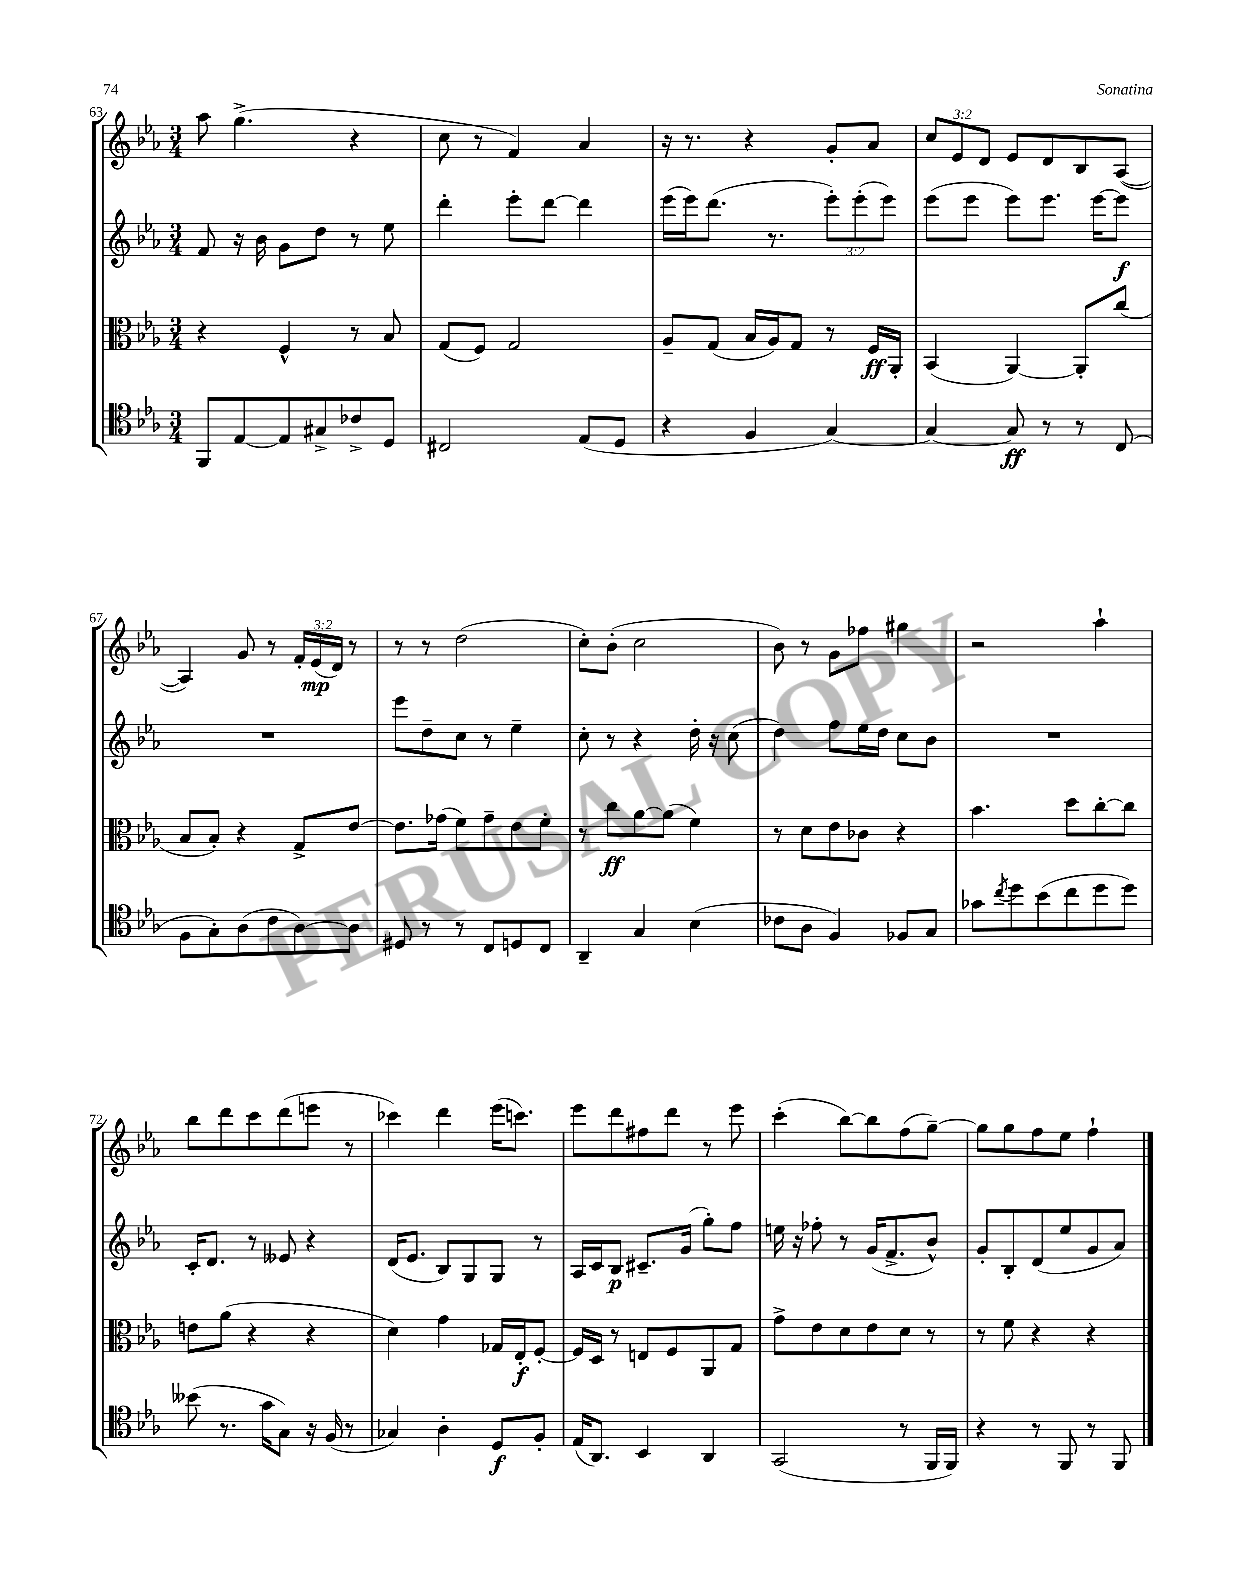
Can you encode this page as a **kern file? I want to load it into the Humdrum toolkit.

**kern	**dynam	**kern	**dynam	**kern	**dynam	**kern	**dynam
*part4	*part4	*part3	*part3	*part2	*part2	*part1	*part1
*staff4	*staff4	*staff3	*staff3	*staff2	*staff2	*staff1	*staff1
*clefC4	*	*clefC3	*	*clefG2	*	*clefG2	*
*k[b-e-a-]	*	*k[b-e-a-]	*	*k[b-e-a-]	*	*k[b-e-a-]	*
*M3/4	*	*M3/4	*	*M3/4	*	*M3/4	*
=63	=63	=63	=63	=63	=63	=63	=63
8FF/L	.	4r	.	8f/	.	8aa-\	.
[8E-/	.	.	.	16r	.	(4.gg^\	.
.	.	.	.	16b-\	.	.	.
8E-/]	.	4F^^/	.	8g\L	.	.	.
8G#X^/	.	.	.	8dd\J	.	.	.
8c-X^/	.	8r	.	8r	.	4r	.
8D/J	.	8B-/	.	8ee-\	.	.	.
=64	=64	=64	=64	=64	=64	=64	=64
2C#X/	.	(8G/L	.	4ddd'\	.	8cc\	.
.	.	8F/J)	.	.	.	8r	.
.	.	2G/	.	8eee-'\L	.	4f/)	.
.	.	.	.	[8ddd\J	.	.	.
(8E-/L	.	.	.	4ddd\]	.	4a-/	.
8D/J	.	.	.	.	.	.	.
=65	=65	=65	=65	=65	=65	=65	=65
4r	.	8A-~/L	.	(16eee-\LL	.	16r	.
.	.	.	.	16eee-\J)	.	8.r	.
.	.	(8G/J	.	(8.ddd\J	.	.	.
4F/	.	16B-/LL	.	.	.	4r	.
.	.	16A-/J)	.	8.r	.	.	.
.	.	8G/J	.	.	.	.	.
[4G/)	.	8r	.	12eee-'\L)	.	8g'/L	.
.	.	.	.	(12eee-'\	.	.	.
.	.	16F/LL	ff	.	.	8a-/J	.
.	.	.	.	12eee-\J)	.	.	.
.	.	16AA-'/JJ	.	.	.	.	.
=66	=66	=66	=66	=66	=66	=66	=66
4G/_	.	(4BB-/	.	(8eee-\L	.	12cc/L	.
.	.	.	.	.	.	12e-/	.
.	.	.	.	8eee-\J	.	.	.
.	.	.	.	.	.	12d/J	.
8G/]	ff	[4AA-/)	.	8eee-\L)	.	8e-/L	.
8r	.	.	.	8.eee-\J	.	8d/	.
8r	.	8AA-'/L]	.	.	.	8B-/	.
.	.	.	.	[16eee-\KL	.	.	.
(8C/	.	(8cc/J	.	8eee-\J]	f	([8A-/J	.
!!LO:LB:g=z
=67	=67	=67	=67	=67	=67	=67	=67
8F\L	.	8B-/L	.	2.r	.	4A-/])	.
8G'\)	.	8B-'/J)	.	.	.	.	.
(8A-\	.	4r	.	.	.	8g/	.
8c\	.	.	.	.	.	8r	.
[8A-\)	.	8G^/L	.	.	.	24f'/LL	.
.	.	.	.	.	.	(24e-/	mp
.	.	.	.	.	.	24d/JJ)	.
8A-\J]	.	[8e-/J	.	.	.	8r	.
=68	=68	=68	=68	=68	=68	=68	=68
8D#X/	.	8.e-\L]	.	8eee-\L	.	8r	.
8r	.	.	.	8dd~\	.	8r	.
.	.	(16g-X\Jk	.	.	.	.	.
8r	.	8f\L)	.	8cc\J	.	(2dd\	.
8C/L	.	8g-~\	.	8r	.	.	.
8Dn/	.	8e-\	.	4ee-~\	.	.	.
8C/J	.	8f'\J	.	.	.	.	.
=69	=69	=69	=69	=69	=69	=69	=69
4AA-~/	.	8r	.	8cc'\	.	8cc'\L)	.
.	.	8cc\L	ff	8r	.	(8b-'\J	.
4G/	.	[8a-\	.	4r	.	2cc\	.
.	.	(8a-\J]	.	.	.	.	.
(4B-\	.	4f\)	.	16dd'\	.	.	.
.	.	.	.	16r	.	.	.
.	.	.	.	(8cc\	.	.	.
=70	=70	=70	=70	=70	=70	=70	=70
8c-X\L	.	8r	.	4dd\)	.	8b-\)	.
8A-\J	.	8d\L	.	.	.	8r	.
4F/)	.	8e-\	.	8ff\L	.	8g\L	.
.	.	8c-X\J	.	16ee-\L	.	8ff-X\J	.
.	.	.	.	16dd\JJ	.	.	.
8F-X/L	.	4r	.	8cc\L	.	4gg#X\	.
8G/J	.	.	.	8b-\J	.	.	.
=71	=71	=71	=71	=71	=71	=71	=71
8g-X\L	.	4.b-\	.	2.r	.	2r	.
8qcc/	.	.	.	.	.	.	.
8dd\	.	.	.	.	.	.	.
(8b-\	.	.	.	.	.	.	.
8cc\	.	8dd\L	.	.	.	.	.
8dd\	.	[8cc'\	.	.	.	4aa-`\	.
8dd\J)	.	8cc\J]	.	.	.	.	.
!!LO:LB:g=z
=72	=72	=72	=72	=72	=72	=72	=72
(8b--X\	.	8en\L	.	16c'/KL	.	8bb-\L	.
.	.	.	.	8.d/J	.	.	.
8.r	.	(8a-\J	.	.	.	8ddd\	.
.	.	4r	.	8r	.	8ccc\	.
16g\KL	.	.	.	.	.	.	.
8G\J)	.	.	.	8e--X/	.	(8ddd\	.
16r	.	4r	.	4r	.	8eeen\J	.
(16F/	.	.	.	.	.	.	.
8r	.	.	.	.	.	8r	.
=73	=73	=73	=73	=73	=73	=73	=73
4G-X/)	.	4d\)	.	(16d/KL	.	4ccc-X\)	.
.	.	.	.	8.e-/J	.	.	.
4A-'\	.	4g\	.	8B-/L)	.	4ddd\	.
.	.	.	.	8G/	.	.	.
8D/L	f	16G-X/LL	.	8G/J	.	(16eee-\KL	.
.	.	16E-'/J	f	.	.	8.cccn\J)	.
8F'/J	.	[8F'/J	.	8r	.	.	.
=74	=74	=74	=74	=74	=74	=74	=74
(16E-/KL	.	16F/LL]	.	16A-/LL	.	8eee-\L	.
8.AA-/J)	.	16D/JJ	.	16c/J	.	.	.
.	.	8r	.	8B-/J	p	8ddd\	.
4BB-/	.	8En/L	.	8.c#X~/L	.	8ff#X\	.
.	.	8F/	.	.	.	8ddd\J	.
.	.	.	.	(16g/Jk	.	.	.
4AA-/	.	8AA-/	.	8gg'\L)	.	8r	.
.	.	8G/J	.	8ff\J	.	8eee-\	.
=75	=75	=75	=75	=75	=75	=75	=75
(2GG/	.	8g^\L	.	16een\	.	(4ccc'\	.
.	.	.	.	16r	.	.	.
.	.	8e-\	.	8ff-X'\	.	.	.
.	.	8d\	.	8r	.	[8bb-\L)	.
.	.	8e-\	.	(16g/KL	.	8bb-\]	.
.	.	.	.	8.f^/	.	.	.
8r	.	8d\J	.	.	.	(8ff\	.
16FF/LL	.	8r	.	8b-^^/J)	.	[8gg~\J)	.
16FF/JJ)	.	.	.	.	.	.	.
=76	=76	=76	=76	=76	=76	=76	=76
4r	.	8r	.	8g'/L	.	8gg\L]	.
.	.	8f\	.	8B-'/	.	8gg\	.
8r	.	4r	.	(8d/	.	8ff\	.
8FF/	.	.	.	8ee-/	.	8ee-\J	.
8r	.	4r	.	8g/	.	4ff`\	.
8FF/	.	.	.	8a-/J)	.	.	.
==	==	==	==	==	==	==	==
*-	*-	*-	*-	*-	*-	*-	*-
